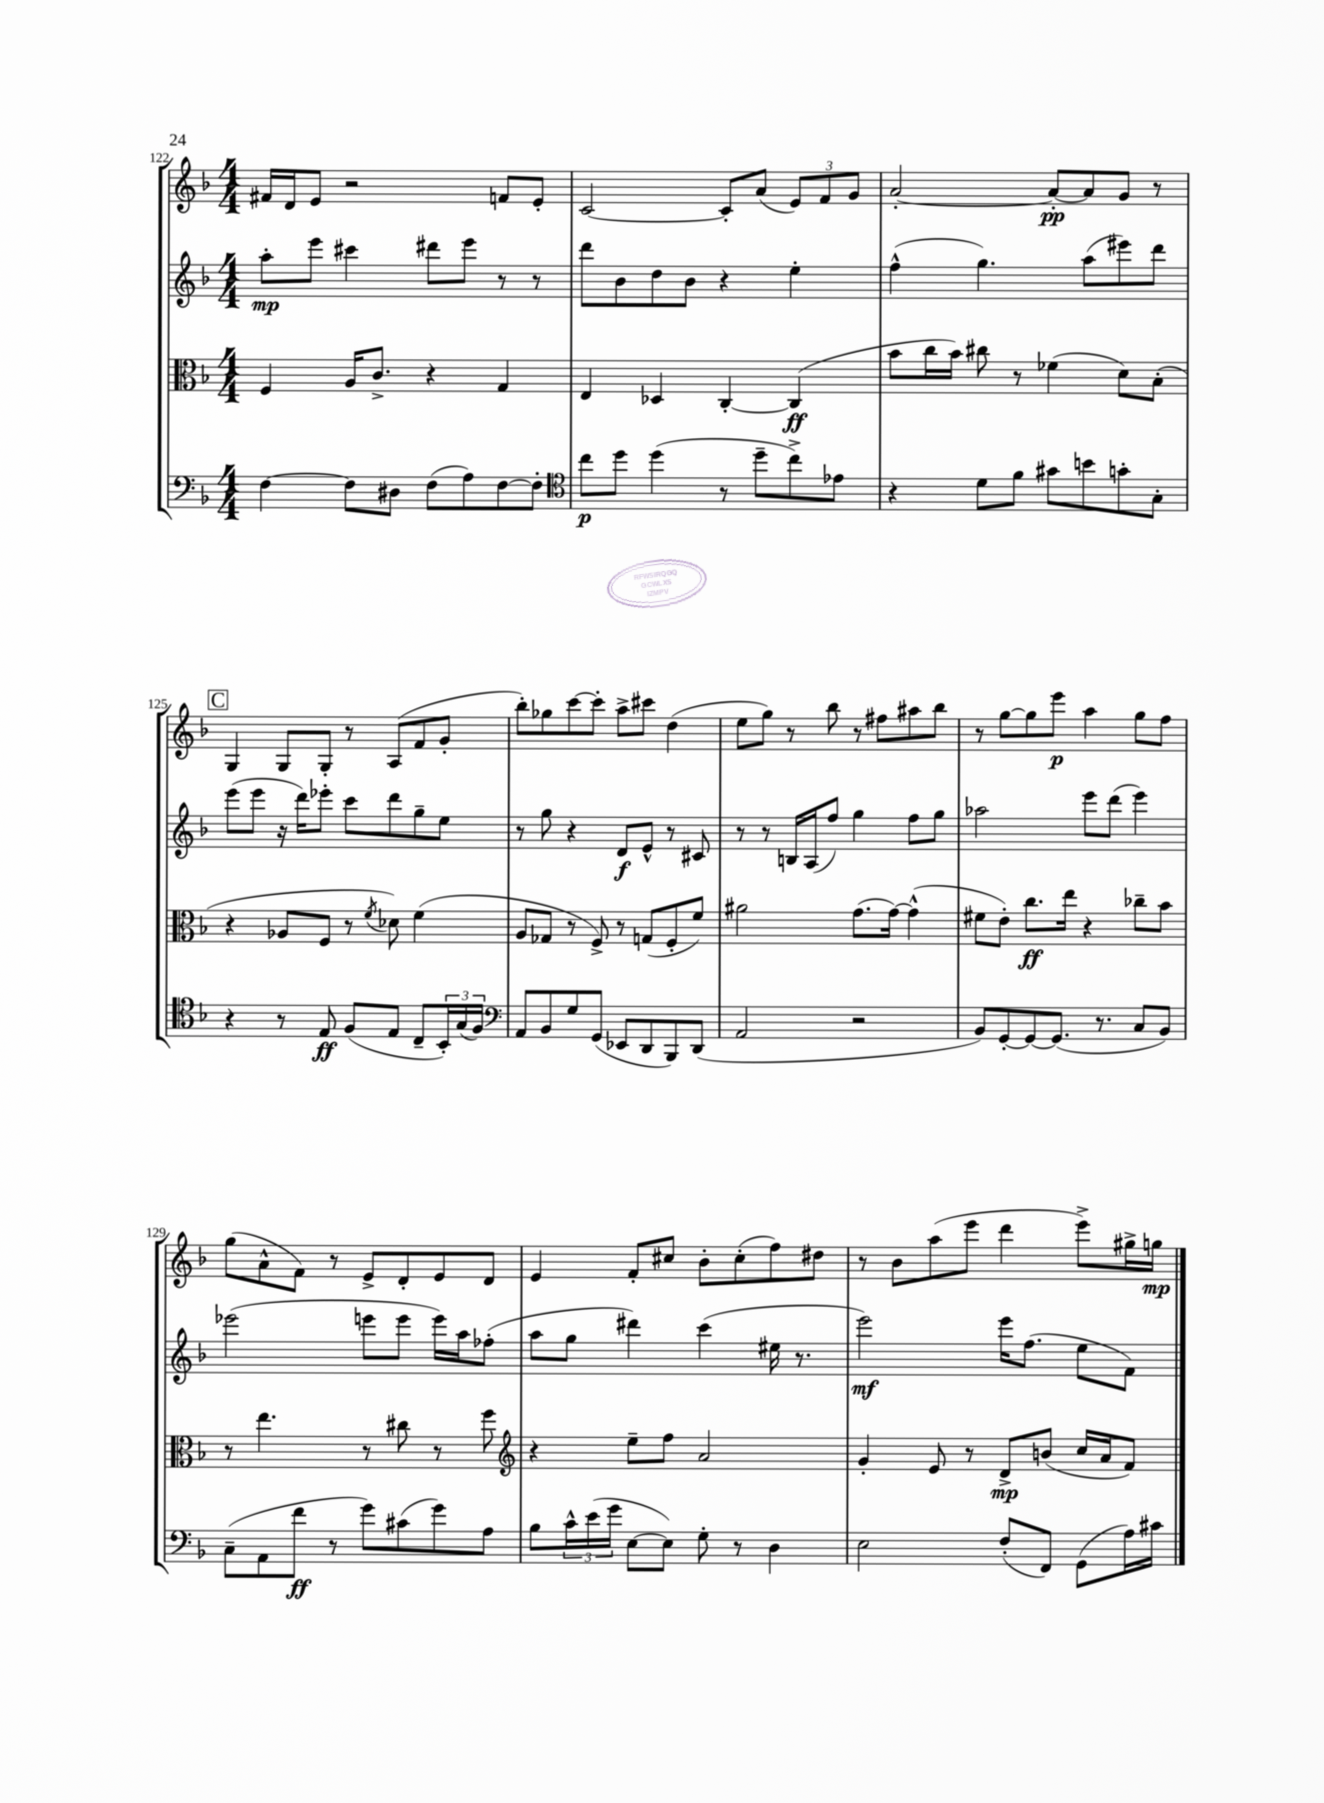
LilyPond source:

<<
\new StaffGroup <<
\new Staff = "s0" {
    \clef treble \key f \major \numericTimeSignature \time 4/4
    fis'16 d'16 e'8 r2 f'8 e'8-. |
    c'2~ c'8-. a'8( \tuplet 3/2 { e'8) f'8 g'8 } |
    a'2~-. a'8~-.\pp a'8 g'8 r8 |
    \mark \markup { \box "C" } g4 g8 g8-. r8 a8( f'8 g'8-. |
    bes''8-.) ges''8 c'''8~ c'''8-. a''8-> cis'''8 d''4( |
    e''8 g''8) r8 bes''8 r8 fis''8 ais''8 bes''8 |
    r8 g''8~ g''8 e'''8\p a''4 g''8 f''8 |
    g''8( a'8-^ f'8) r8 e'8-> d'8-. e'8 d'8 |
    e'4 f'8-. cis''8 bes'8-. cis''8-.( f''8) dis''8 |
    r8 bes'8 a''8( e'''8 d'''4 e'''8->) gis''16-> g''16\mp \bar "|." |
}
\new Staff = "s1" {
    \clef treble \key f \major \numericTimeSignature \time 4/4
    a''8-.\mp e'''8 cis'''4 dis'''8 e'''8 r8 r8 |
    d'''8 bes'8 d''8 bes'8 r4 e''4-. |
    f''4-^( g''4.) a''8( eis'''8) d'''8 |
    \mark \markup { \box "C" } e'''8( e'''8 r16 d'''16) ees'''8-. c'''8 d'''8 g''8-- e''8 |
    r8 g''8 r4 d'8\f e'8-^ r8 cis'8 |
    r8 r8 b16 a16( f''8) g''4 f''8 g''8 |
    aes''2 e'''8 d'''8( e'''4) |
    ees'''2( e'''8 e'''8 e'''16) a''16 fes''8-.( |
    a''8 g''8 dis'''4) c'''4( eis''16 r8. |
    e'''2\mf) e'''16 f''8.( e''8 f'8) \bar "|." |
}
\new Staff = "s2" {
    \clef alto \key f \major \numericTimeSignature \time 4/4
    f4 a16 c'8.-> r4 g4 |
    e4 des4 c4~-. c4\ff( |
    bes'8 c''16 bes'16) cis''8 r8 fes'4( d'8) bes8-.( |
    \mark \markup { \box "C" } r4 aes8 f8 r8 \acciaccatura { f'8 } des'8) f'4( |
    a8 ges8 r8 f8->) r8 g8( f8-. f'8) |
    ais'2 g'8.( g'16~) g'4-^( |
    fis'8 e'8-.) c''8.\ff e''16 r4 ces''8-- bes'8 |
    r8 e''4. r8 cis''8 r8 f''8 |
    \clef treble r4 e''8-- f''8 a'2 |
    g'4-. e'8 r8 d'8->\mp b'8( c''16 a'16 f'8) \bar "|." |
}
\new Staff = "s3" {
    \clef bass \key f \major \numericTimeSignature \time 4/4
    f4~ f8 dis8 f8( a8) f8~ f8-. |
    \clef tenor c''8\p d''8 d''4( r8 d''8-- c''8->) ees'8 |
    r4 d'8 f'8 gis'8 b'8 g'8-. g8-. |
    \mark \markup { \box "C" } r4 r8 e8\ff f8( e8 c8-- \tuplet 3/2 { bes,16-.) g16( f16) } |
    \clef bass a,8 bes,8 g8 g,8( ees,8 d,8 bes,,8) d,8( |
    a,2 r2 |
    bes,8) g,8~-. g,8~ g,8.( r8. c8 bes,8) |
    c8--( a,8 f'8\ff r8 g'8) cis'8( g'8) a8 |
    bes8 \tuplet 3/2 { c'16-^ e'16( g'16 } e8~ e8) g8-. r8 d4 |
    e2 f8-.( f,8) g,8( a16) cis'16 \bar "|." |
}
>>
>>
\layout { \context { \Score currentBarNumber = #122 } }
